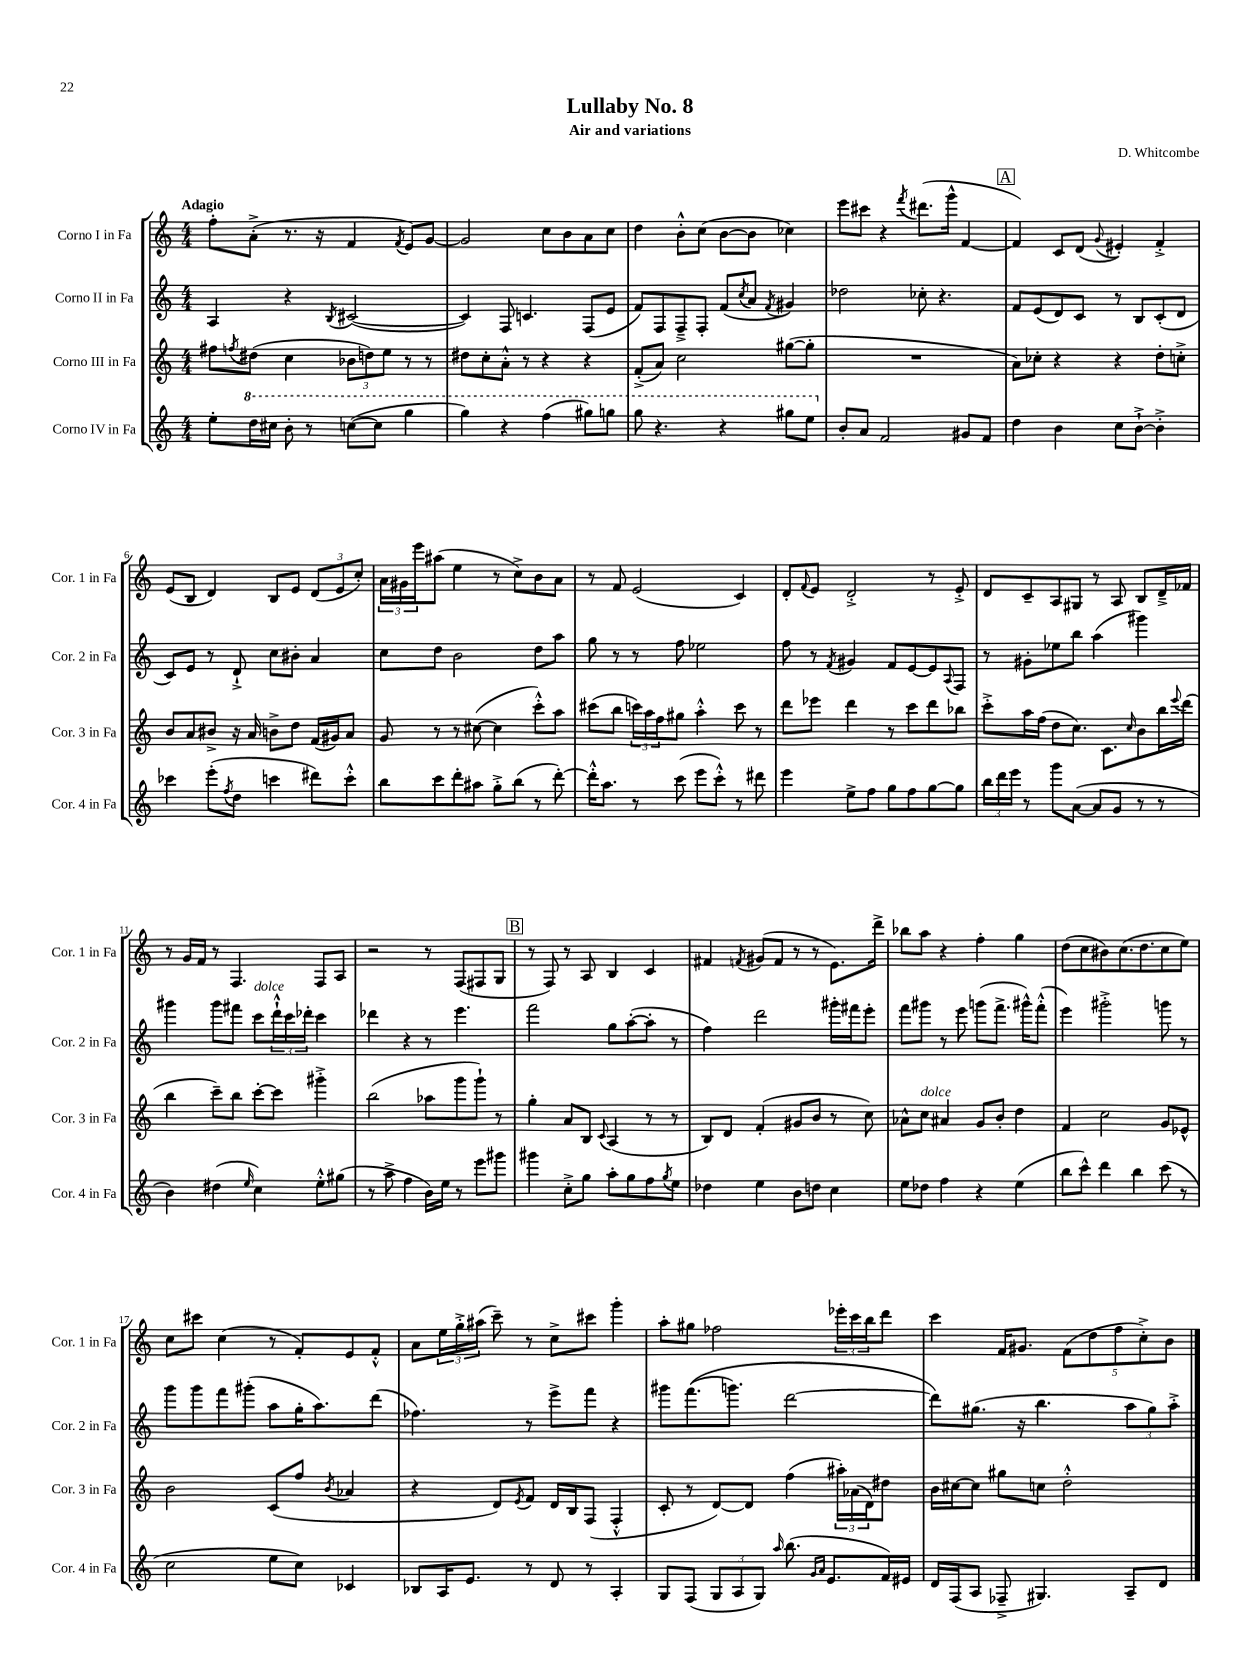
\header { title = "Lullaby No. 8" composer = "D. Whitcombe" subtitle = "Air and variations" }
<<
\new StaffGroup <<
\new Staff = "s0" \with { instrumentName = "Corno I in Fa" shortInstrumentName = "Cor. 1 in Fa" } {
    \clef treble \key c \major \numericTimeSignature \time 4/4 \tempo "Adagio"
    f''8-. a'8-.->( r8. r16 f'4 \acciaccatura { f'8 } e'8) g'8~ |
    g'2 c''8 b'8 a'8 c''8 |
    d''4 b'8-.-^ c''8( b'8~ b'8 ces''4) |
    e'''8 cis'''8 r4 \acciaccatura { f'''8 } dis'''8.( g'''16-^ f'4~ |
    \mark \markup { \box "A" } f'4) c'8 d'8( \appoggiatura { g'8 } eis'4-.) f'4-.-> |
    e'8( b8 d'4) b8 e'8 \tuplet 3/2 { d'8( e'8 c''8-.) } |
    \tuplet 3/2 { a'16 gis'16 e'''16 } ais''8( e''4 r8 c''8->) b'8 a'8 |
    r8 f'8 e'2( c'4) |
    d'8-. \appoggiatura { f'8 } e'8 d'2-.-> r8 e'8-.-> |
    d'8 c'8-- a8 gis8 r8 a8 b8 d'16---> fes'16 |
    r8 g'16 f'16 r8 f4. f8 a8 |
    r2 r8 f8( fis8 g8 |
    \mark \markup { \box "B" } r8 f8) r8 a8 b4 c'4 |
    fis'4 \acciaccatura { f'8 } gis'8( f'8 r8 r8 e'8.) d'''16-> |
    bes''8 a''8 r4 f''4-. g''4 |
    d''8( c''8 bis'8) c''8.( d''8. c''8 e''8) |
    c''8 cis'''8 c''4( r8 f'8-.) e'8 f'8-.-^ |
    a'8 \tuplet 3/2 { e''16 g''16-.-> ais''16( } c'''8--) r8 c''8-> cis'''8 g'''4-. |
    a''8-. gis''8 fes''2 \tuplet 3/2 { ees'''16-. c'''16 b''16 } d'''8 |
    c'''4 f'16 gis'8. \tuplet 5/4 { f'8( d''8 f''8 c''8-.->) b'8 } \bar "|." |
}
\new Staff = "s1" \with { instrumentName = "Corno II in Fa" shortInstrumentName = "Cor. 2 in Fa" } {
    \clef treble \key c \major \numericTimeSignature \time 4/4
    a4 r4 \acciaccatura { b8 } cis'2~( |
    cis'4) f8 c'4. f8( e'8 |
    f'8) f8 f8---> f8-. f'8( \acciaccatura { c''8 } a'8 \acciaccatura { f'8 } gis'4) |
    des''2 ces''8-. r4. |
    \mark \markup { \box "A" } f'8 e'8( d'8) c'8 r8 b8 c'8-.( d'8 |
    c'8) e'8 r8 d'8-!-> c''8 bis'8-. a'4 |
    c''8 d''8 b'2 d''8 a''8 |
    g''8 r8 r8 f''8 ees''2 |
    f''8 r8 \acciaccatura { f'8 } gis'4 f'8 e'8~ e'8 \appoggiatura { a8 } f8 |
    r8 gis'8-. ees''8 b''8 a''4( gis'''4) |
    gis'''4 gis'''8 fis'''8 c'''8^\markup { \italic "dolce" } \tuplet 3/2 { d'''16-!-^ c'''16 des'''16-. } c'''4 |
    des'''4 r4 r8 e'''4. |
    \mark \markup { \box "B" } f'''2 g''8 a''8~-.( a''8-. r8 |
    f''4) d'''2 gis'''16-. fis'''16 e'''8-. |
    f'''8 gis'''8 r8 e'''8 g'''8( f'''8.-> gis'''16-^) f'''8-.-^( |
    e'''4) gis'''2-.-> g'''8 r8 |
    g'''8 g'''8 f'''8 gis'''8-.( a''8 g''16-. a''8.) d'''8( |
    fes''4.) r8 e'''8-> f'''8 r4 |
    gis'''8 f'''8.(\( g'''8.) d'''2~ |
    d'''8\) gis''8.( r16 b''4. \tuplet 3/2 { a''8 gis''8) a''8-.-> } \bar "|." |
}
\new Staff = "s2" \with { instrumentName = "Corno III in Fa" shortInstrumentName = "Cor. 3 in Fa" } {
    \clef treble \key c \major \numericTimeSignature \time 4/4
    fis''8 \acciaccatura { f''8 } dis''8( c''4 \tuplet 3/2 { bes'8 d''8) e''8 } r8 r8 |
    dis''8 c''8-. a'8-.-^ r8 r4 r4 |
    f'8-.->( a'8) c''2 gis''8~( gis''8-. |
    R1 |
    \mark \markup { \box "A" } a'8) ces''8-. r4 r4 d''8-. c''8-.-> |
    b'8 a'8 bis'8-> r16 a'16 b'8-> d''8 f'16( gis'16) a'8 |
    g'8 r8 r8 cis''8~( cis''4 c'''8-.-^) a''8 |
    cis'''8( b''8 \tuplet 3/2 { c'''16) a''16 f''16 } gis''8 a''4-.-^ c'''8 r8 |
    d'''8 ees'''8 d'''4 r8 c'''8 d'''8 bes''8 |
    c'''8-.-> a''16 f''16( d''8 c''8.) c'8. \grace { c''16 } b'8 b''16 \appoggiatura { e'''8 } d'''16( |
    b''4 c'''8--) b''8 c'''8~-. c'''8 gis'''4-.-> |
    b''2( aes''8 g'''8 g'''8-!) r8 |
    \mark \markup { \box "B" } g''4-. a'8 b8 \appoggiatura { c'8 } a4( r8 r8 |
    b8) d'8 f'4-.( gis'8 b'8 r8 c''8) |
    aes'8-^ c''8^\markup { \italic "dolce" } ais'4 g'8 b'8-. d''4 |
    f'4 c''2 g'8 ees'8-^ |
    b'2 c'8( f''8 \acciaccatura { b'8 } aes'4 |
    r4 d'8) \acciaccatura { e'8 } f'8 d'16 b16 f8( f4-.-^ |
    c'8-. r8 d'8~) d'8 f''4( \tuplet 3/2 { ais''16-.) aes'16( d'16) } dis''8 |
    b'16 cis''16~ cis''8 gis''8 c''8 d''2-.-^ \bar "|." |
}
\new Staff = "s3" \with { instrumentName = "Corno IV in Fa" shortInstrumentName = "Cor. 4 in Fa" } {
    \clef treble \key c \major \numericTimeSignature \time 4/4
    e''8-. \ottava #1 d'''16 cis'''16 b''8-. r8 c'''8~( c'''8 g'''4 |
    g'''4) r4 f'''4( gis'''8) g'''8 |
    g'''8 r4. r4 gis'''8 e'''8 \ottava #0 |
    b'8-. a'8 f'2 gis'8 f'8 |
    \mark \markup { \box "A" } d''4 b'4 c''8 b'8~-!-> b'4-.-> |
    ces'''4 e'''8-.( \acciaccatura { f''8 } d''8 c'''4 dis'''8) c'''8-.-^ |
    b''8 c'''8 d'''8-. ais''8 g''8-.-> b''8( r8 d'''8~-.) |
    d'''16-.-^ a''8. r8 c'''8( e'''8 c'''8-.-^) r8 dis'''8 |
    e'''4 e''8-> f''8 g''8 f''8 g''8~ g''8 |
    \tuplet 3/2 { b''16 d'''16 e'''16 } r8 g'''8 a'8~( a'8 g'8 r8 r8 |
    b'4) dis''4( \grace { e''16 } c''4) e''8-.-^ gis''8( |
    r8 a''8-> f''4 b'16) e''16 r8 e'''8 gis'''8 |
    \mark \markup { \box "B" } gis'''4 c''8-.-> g''8 a''8-. g''8 f''8 \acciaccatura { g''8 } e''8 |
    des''4 e''4 b'8 d''8 c''4 |
    e''8 des''8 f''4 r4 e''4( |
    b''8 c'''8-^) d'''4 b''4 c'''8( r8 |
    c''2 e''8 c''8) ces'4 |
    bes8 a16 e'8. r8 d'8 r8 a4-. |
    g8 f8( \tuplet 3/2 { g8 a8 g8) } \grace { a''16 } b''8.( \grace { g'16 a'16 } e'8. f'16) eis'16 |
    d'16 f16( a8 fes8---> gis4.) a8-- d'8 \bar "|." |
}
>>
>>
